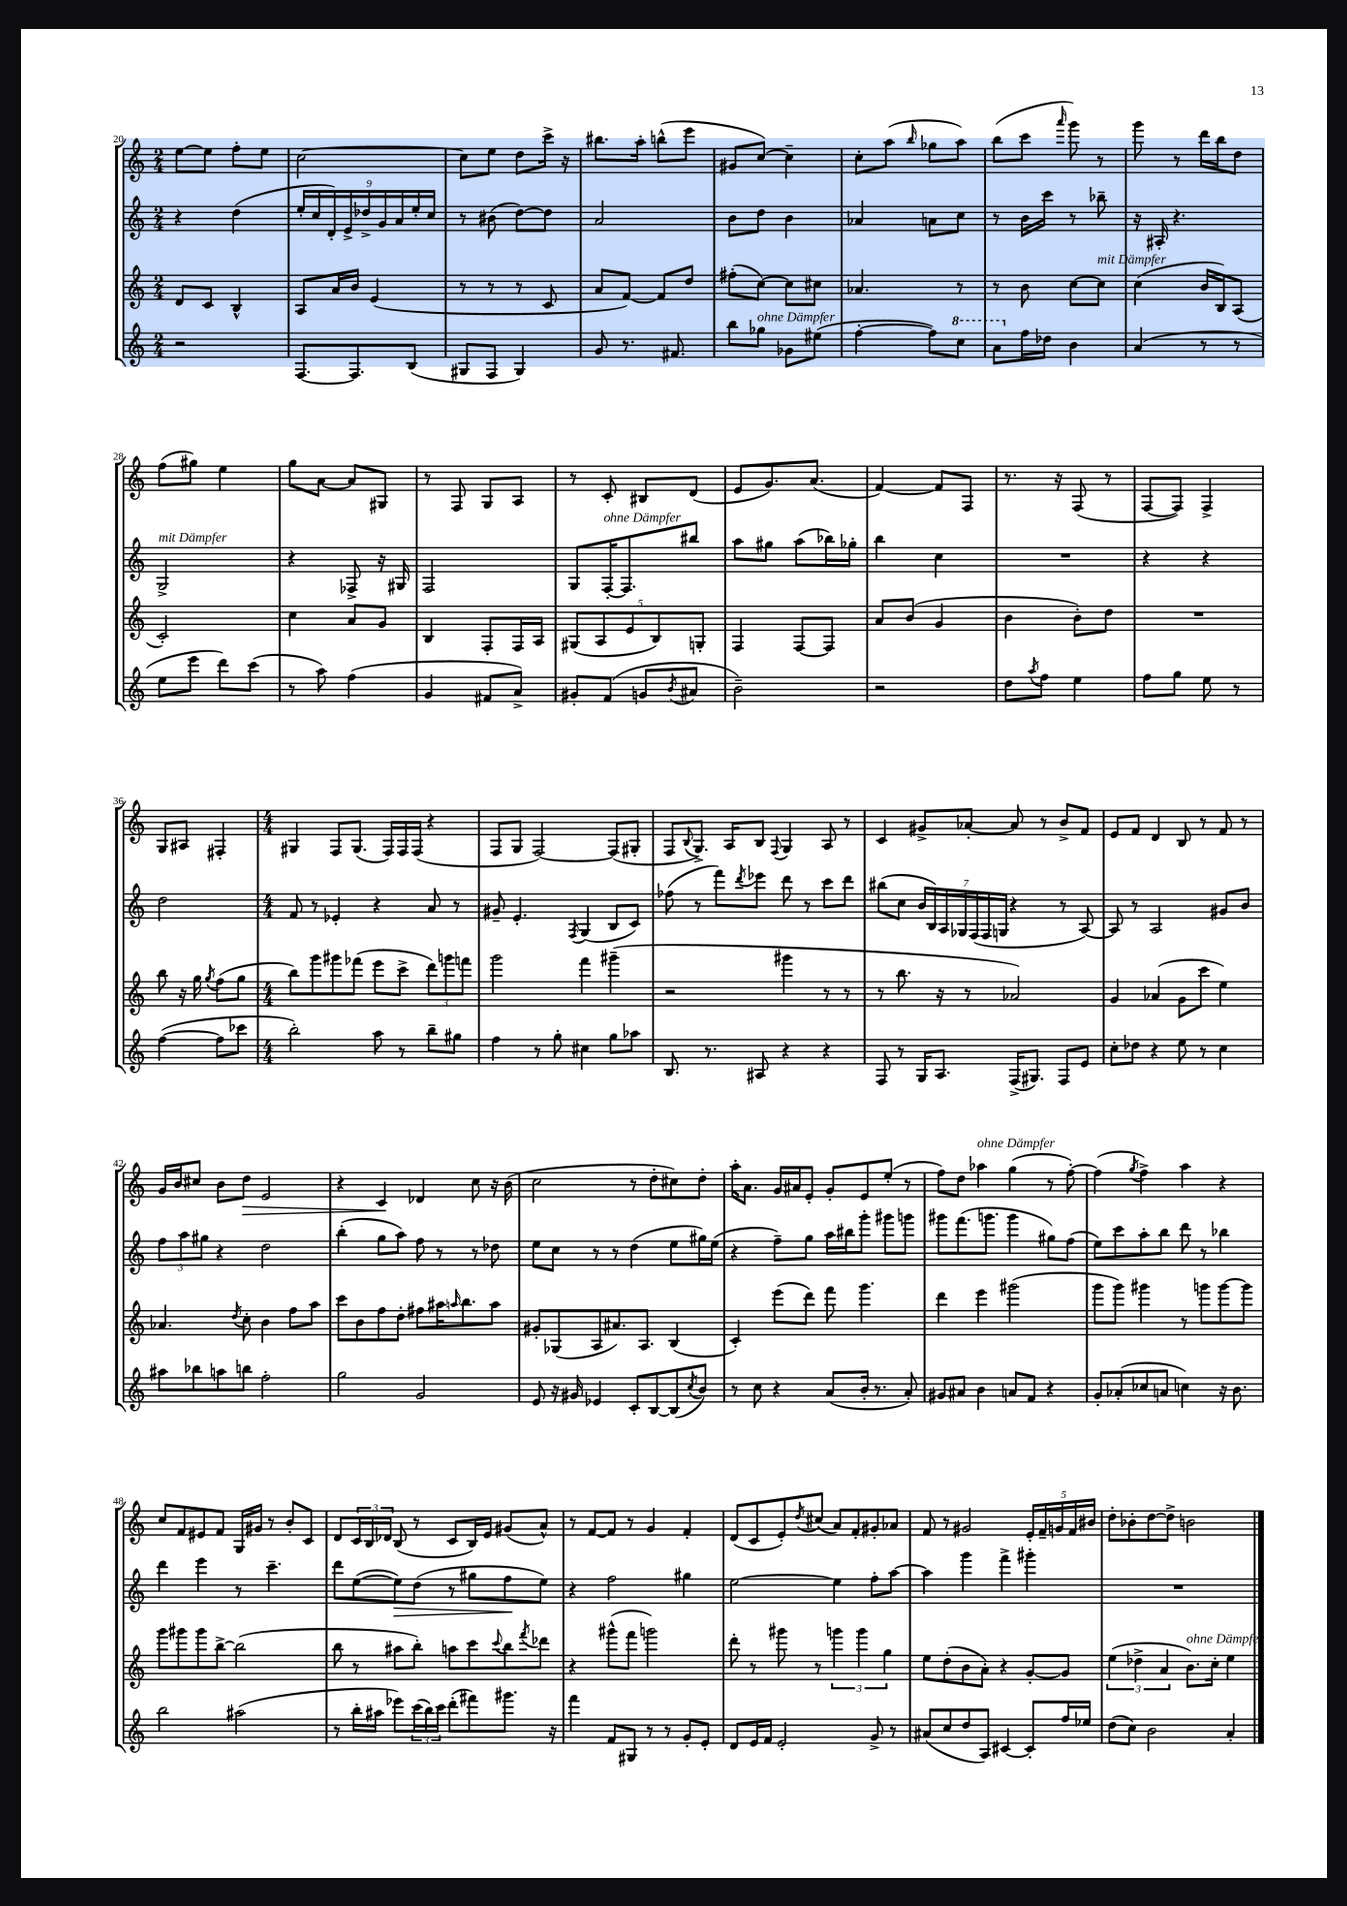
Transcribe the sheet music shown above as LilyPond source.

<<
\new StaffGroup <<
\new Staff = "s0" {
    \clef treble \key c \major \numericTimeSignature \time 2/4
    e''8~ e''8 f''8-. e''8 |
    c''2~ |
    c''8 e''8 d''8 c'''16-> r16 |
    bis''8. a''16-. b''8-^( e'''8 |
    gis'8 c''8~) c''4-- |
    c''8-. a''8( \grace { b''16 } ges''8 a''8) |
    b''8( c'''8 \grace { a'''16 } g'''8) r8 |
    g'''8 r8 d'''16 b''16 d''8 |
    f''8( gis''8) e''4 |
    g''8 a'8~ a'8 gis8 |
    r8 f8 g8 a8 |
    r8 c'8-. bis8 d'8( |
    e'8 g'8.) a'8.( |
    f'4~) f'8 f8 |
    r8. r16 f8( r8 |
    f8~ f8) f4-> |
    g8 ais8 fis4-. |
    \numericTimeSignature \time 4/4 gis4 f8 gis8.( f16) f16 f16( r4 |
    f8 g8 f2~) f8( gis8-. |
    f8 \appoggiatura { b8 } g8.->) a16 b8 \appoggiatura { f8 } g4 a8 r8 |
    c'4 gis'8-> aes'8~-. aes'8 r8 b'8-> f'8 |
    e'8 f'8 d'4 b8 r8 f'8 r8 |
    g'16 b'16 cis''8 b'8 d''8\> e'2 |
    r4 c'4\! des'4 c''8 r16 b'16( |
    c''2 r8 d''8-. cis''8) d''8-. |
    a''16-. a'8. g'16 ais'16 e'8-. g'8-. e'8 e''8-.( r8 |
    f''8) d''8 aes''4^\markup { \italic "ohne Dämpfer" } g''4( r8 f''8~-.) |
    f''4( \acciaccatura { g''8 } f''4->) a''4 r4 |
    c''8 f'8 eis'8 f'8 g16 gis'16 r8 b'8-. c'8 |
    d'8 \tuplet 3/2 { c'16 b16 des'16 } b8( r8 c'8 b16) e'16 gis'8( a'8-^) |
    r8 f'8~ f'8 r8 g'4 f'4-. |
    d'8( c'8 e'8-.) \acciaccatura { d''8 } cis''8( a'8) f'8-. gis'8-. aes'8 |
    f'8 r8 gis'2 \tuplet 5/4 { e'16-. f'16-- g'16 f'16 bis'16 } |
    d''8-. bes'8-. d''8~ d''8-> b'2 \bar "|." |
}
\new Staff = "s1" {
    \clef treble \key c \major \numericTimeSignature \time 2/4
    r4 d''4( |
    \tuplet 9/8 { e''16-. c''16 d'16-.) e'16-> des''16-> g'16 a'16 e''16-. c''16 } |
    r8 bis'8( d''8~) d''8 |
    a'2 |
    b'8 d''8 b'4 |
    aes'4 a'8 c''8 |
    r8 b'16 c'''16 r8 bes''8-- |
    r16 ais16-. r4. |
    g2->^\markup { \italic "mit Dämpfer" } |
    r4 fes8-> r16 gis16 |
    f2 |
    g8 f16~-.^\markup { \italic "ohne Dämpfer" } f8. bis''8 |
    a''8 gis''8 a''8( bes''16) ges''16-. |
    b''4 c''4 |
    R2 |
    r4 r4 |
    d''2 |
    \numericTimeSignature \time 4/4 f'8 r8 ees'4-. r4 a'8 r8 |
    gis'8-- e'4.-. \acciaccatura { f8 } g4( b8 c'8) |
    fes''8( r8 f'''8) \acciaccatura { d'''8 } ees'''8 d'''8 r8 c'''8 d'''8 |
    bis''8( c''8 \tuplet 7/4 { b'16 b16) a16 ges16 f16( f16 g16 } r4 r8 a8~) |
    a8 r8 a2 gis'8 b'8 |
    \tuplet 3/2 { f''8 a''8 gis''8 } r4 d''2 |
    b''4-.( g''8 a''8) f''8 r8 r8 des''8 |
    e''8 c''8 r8 r8 d''4( e''8 gis''16) e''16( |
    r4 f''8--) g''8 a''16 bis''16 g'''8-. gis'''8 g'''8 |
    gis'''8 f'''8.( g'''8. g'''4 gis''8) f''8( |
    e''8) c'''8 a''8-. b''8 d'''8 r8 bes''4 |
    d'''4 e'''4 r8 c'''4.-- |
    d'''8 e''8~( e''8\>) d''8( r8 gis''8 f''8\! e''8) |
    r4 f''2 gis''4 |
    e''2~ e''4 f''8-. a''8~ |
    a''4 g'''4 f'''4-> gis'''4-. |
    R1 \bar "|." |
}
\new Staff = "s2" {
    \clef treble \key c \major \numericTimeSignature \time 2/4
    d'8 c'8 b4-^ |
    a8 a'16 b'16 e'4( |
    r8 r8 r8 c'8 |
    a'8 f'8~) f'8 d''8 |
    fis''8-.( c''8~) c''8 cis''8 |
    aes'4. r8 |
    r8 b'8 c''8~ c''8^\markup { \italic "mit Dämpfer" } |
    c''4( b'16 b16) a8( |
    c'2-.) |
    c''4 a'8 g'8 |
    b4 f8-. f16 a16 |
    \tuplet 5/4 { gis8( a8 e'8 b8) g8-. } |
    f4 f8~ f8 |
    a'8 b'8( g'4 |
    b'4 b'8-.) d''8 |
    R2 |
    b''8 r16 g''16 \acciaccatura { g''8 } f''8( g''8 |
    \numericTimeSignature \time 4/4 b''8) g'''8 gis'''8 fes'''8( e'''8 c'''8-> \tuplet 3/2 { d'''8) g'''8 f'''8 } |
    g'''2 f'''4 gis'''4--( |
    r2 gis'''4 r8 r8 |
    r8 b''8. r16 r8 aes'2) |
    g'4 aes'4( g'8 c'''8 e''4) |
    aes'4. \acciaccatura { d''8 } c''8-. b'4 f''8 a''8 |
    c'''8 b'8 f''8 d''8-. fis''8 ais''16 \grace { a''16 } b''8. a''8 |
    gis'8-. ges8( a8 ais'8.) a8. b4( |
    c'4-.) e'''8( d'''8) f'''8 g'''4. |
    d'''4 e'''4 gis'''2( |
    g'''8 g'''8) gis'''4 r8 g'''8 g'''8~ g'''8 |
    g'''8 gis'''8 gis'''8 b''8~-> b''2( |
    b''8 r8 ais''8 b''8-.) a''8 c'''8 \appoggiatura { c'''8 } b''8 \acciaccatura { f'''8 } des'''8 |
    r4 gis'''8-^( f'''8 g'''2) |
    d'''8-. r8 gis'''8 r8 \tuplet 3/2 { g'''4 g'''4 g''4 } |
    e''8 d''8-.( b'8 a'8-.) r4 g'8~-. g'8 |
    \tuplet 3/2 { e''4( des''4-> a'4 } b'8.^\markup { \italic "ohne Dämpfer" }) c''16-. e''4 \bar "|." |
}
\new Staff = "s3" {
    \clef treble \key c \major \numericTimeSignature \time 2/4
    r2 |
    f8.~ f8. b8( |
    gis8 f8 gis4) |
    g'8 r8. fis'8. |
    b''8 ges''8^\markup { \italic "ohne Dämpfer" } ges'8 eis''8( |
    f''4~-. f''8) \ottava #1 c'''8 |
    a''8 \ottava #0 f''16 des''16 b'4 |
    a'4( r8 r8 |
    e''8 e'''8 d'''8) c'''8( |
    r8 a''8) f''4( |
    g'4 fis'8 a'8->) |
    gis'8-. f'8( g'8 \acciaccatura { b'8 } ais'8 |
    b'2--) |
    r2 |
    d''8 \acciaccatura { a''8 } f''8 e''4 |
    f''8 g''8 e''8 r8 |
    f''4~( f''8 ces'''8 |
    \numericTimeSignature \time 4/4 b''2-.) a''8 r8 b''8-- gis''8 |
    f''4 r8 g''8-. cis''4 g''8 aes''8 |
    b8. r8. ais8 r4 r4 |
    f8 r8 g16 a8. f16->( gis8.) f8 e'8 |
    c''8-. des''8 r4 e''8 r8 c''4 |
    ais''8 bes''8 a''8 b''8 f''2-. |
    g''2 g'2 |
    e'8 r16 gis'16 ees'4 c'8-. b8~ b8( \acciaccatura { c''8 } b'8) |
    r8 c''8 r4 a'8( b'16-. r8. a'8-.) |
    gis'8 ais'8 b'4 a'8 f'8 r4 |
    g'8-. aes'8-.( ces''8 a'8 c''4) r16 b'8. |
    b''2 ais''2( |
    r8 b''16-. ais''16 ees'''8) \tuplet 3/2 { c'''16( b''16) c'''16 } d'''8-.( fis'''8) gis'''8. r16 |
    f'''4 f'8 gis8 r8 r8 g'8-. e'8-. |
    d'8 e'16 f'16 e'2-. g'8-> r8 |
    ais'8( c''8 d''8 a8) cis'4~ cis'8-. f''16 ees''16 |
    d''8( c''8) b'2 a'4-. \bar "|." |
}
>>
>>
\layout { \context { \Score currentBarNumber = #20 } }
